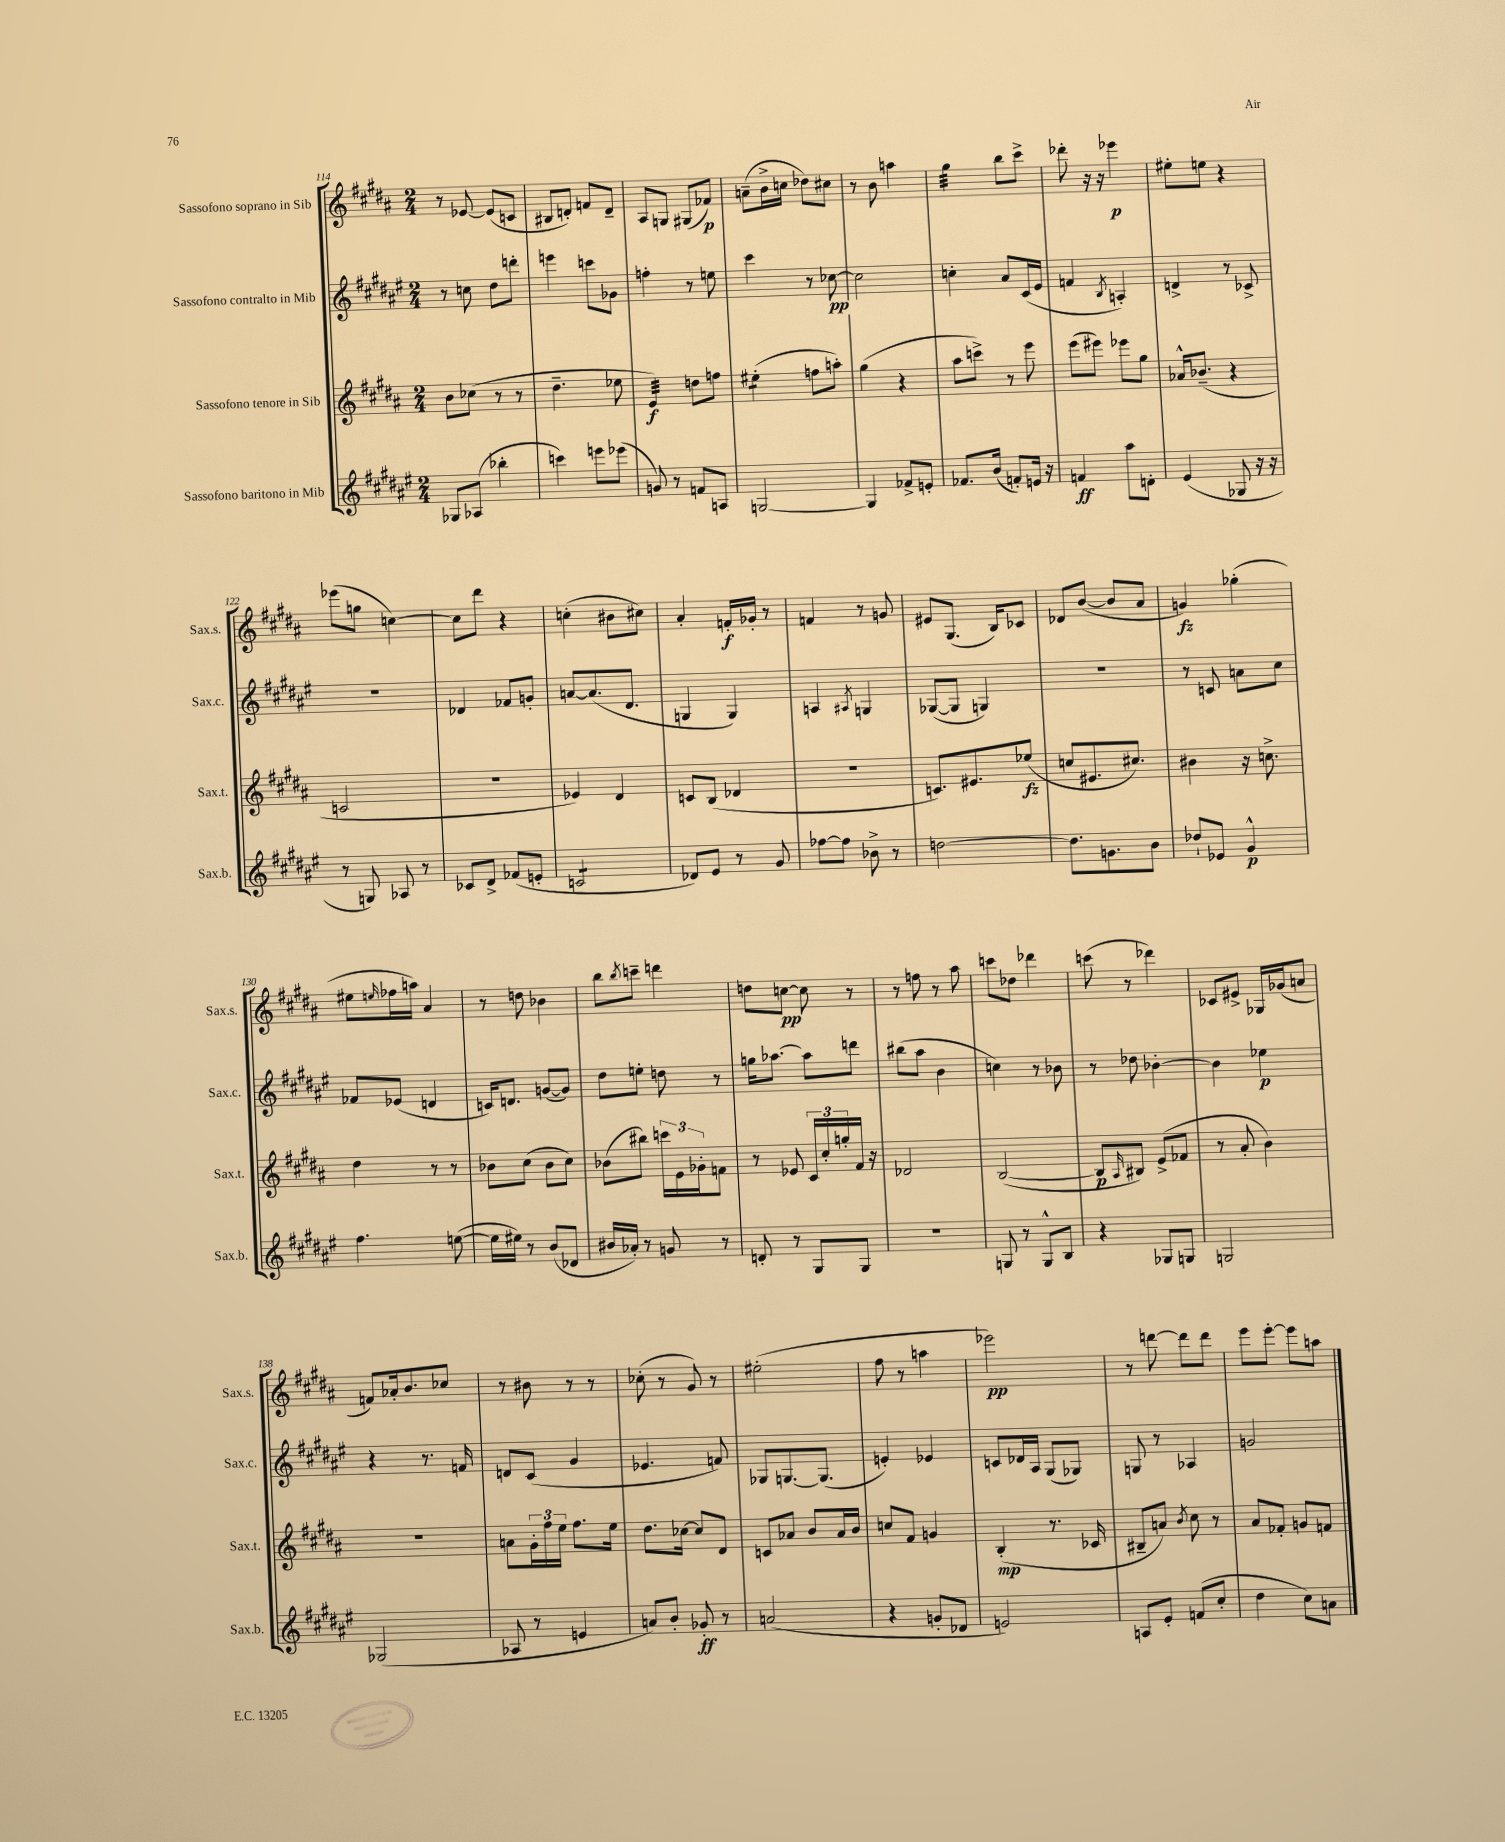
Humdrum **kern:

**kern	**kern	**kern	**kern
*staff4	*staff3	*staff2	*staff1
*clefG2	*clefG2	*clefG2	*clefG2
*k[f#c#g#d#a#e#]	*k[f#c#g#d#a#]	*k[f#c#g#d#a#e#]	*k[f#c#g#d#a#]
*M2/4	*M2/4	*M2/4	*M2/4
8G-	8b	8r	8r
(8A-	(8cc-	8cc	[8e-
4bb-'	8r	8dd#	(8e-]
.	8r	8ddd'	8c
=	=	=	=
4ccc)	4.dd#~	4eee	8B#
.	.	.	8d')
8eee	.	8ccc	8f
(8eee-	8ee-	8g-	8d~
=	=	=	=
8g)	4e)	4ff'	8A#
8r	.	.	8G
8f	8dd	8r	(8G#
8A	8ff	8ee	8f-)
=	=	=	=
[2G	(4ee#'	4ccc#	(8a~
.	.	.	16b^
.	.	.	16cc
.	8ff	8r	8dd-)
.	8aa')	[8cc-	8cc#
=	=	=	=
4G]	(4gg#	2cc-]	8r
.	.	.	8b
8f-^	4r	.	4aa
8e'	.	.	.
=	=	=	=
8.f-	8aa#	4cc'	4gg#
.	8ccc^)	.	.
(16b	.	.	.
8f')	8r	8a#	8bb
16e	8eee	(16c#	8ccc#^
16r	.	16e#	.
=	=	=	=
4f	(8eee	4f	8ddd-'
.	8eee#)	.	16r
.	.	.	16r
.	.	8qB	.
8aa#	8eee-	4A')	4eee-
8d'	8gg#	.	.
=	=	=	=
(4e#	16a-^^	4d^	8ee#'
.	(8.b-~	.	.
.	.	.	8ee
8G-	4r	8r	4r
16r	.	8c-^	.
16r	.	.	.
=	=	=	=
8r	2c	2r	(8eee-
8G)	.	.	8gg
8A-	.	.	[4cc)
8r	.	.	.
=	=	=	=
8c-	2r	4d-	8cc]
8d#^	.	.	8ddd#
(8f-	.	8f-	4r
8e'	.	8g'	.
=	=	=	=
2c	4e-)	[8a	(4cc'
.	.	(8.a]	.
.	4d#	.	8b#
.	.	8.d#	.
.	.	.	8cc#)
=	=	=	=
8d-)	8c	4G	4a#'
8e#	(8B	.	.
8r	4d-	4G)	16f'
.	.	.	16g-'
8g#	.	.	8r
=	=	=	=
[8ff-	2r	4A	4f
8ff-]	.	.	.
.	.	8qA#	.
8b-^	.	4G	8r
8r	.	.	8g
=	=	=	=
[2dd	8.c)	([8G-	8e#
.	.	8G-]	(8.G#
.	8.e#	.	.
.	.	4G)	.
.	.	.	16B)
.	(8ee-	.	8c-
=	=	=	=
8.dd]	8cc	2r	8d-
.	8.e#	.	([8b
8.g	.	.	.
.	.	.	8b]
.	8.cc#)	.	.
8b	.	.	8a#
=	=	=	=
8dd-`	4b#	8r	4g)
8e-	.	8c	.
4g#^^	16r	8a	(4gg-'
.	8.cc^	.	.
.	.	8cc#	.
=	=	=	=
4.ff#	4dd#	8f-	8ee#
.	.	.	16qqee
.	.	(8e-	16ff-
.	.	.	16aa)
.	8r	4d	4a#
([8ee	8r	.	.
=	=	=	=
16ee]	8b-	16c)	8r
16ee#)	.	8.d	.
8r	(8cc#	.	8dd
(8b	8b-	([8g	4b-
8d-	8cc#)	8g])	.
=	=	=	=
16b#	(8b-	8dd#	8bb
16a-')	.	.	.
.	.	.	8qbb
8r	8bb#)	8ee'	8ccc~
8g	24ccc	8dd	4ddd
.	24e	.	.
.	24g-'	.	.
8r	8f	8r	.
=	=	=	=
8d'	8r	16gg	8dd
.	.	[8.aa-	.
8r	8e-	.	[8cc
8G#	24c#	8aa-]	8cc]
.	24cc#'	.	.
.	24gg'	.	.
8G#	16f#	8ddd	8r
.	16r	.	.
=	=	=	=
2r	2d-	(8bb#	8r
.	.	8aa#	8ff
.	.	4b	8r
.	.	.	8aa#
=	=	=	=
8G	([2B	4cc)	8ccc
8r	.	.	8dd-
8G^^	.	8r	4ddd-
8B	.	8b-	.
=	=	=	=
4r	8B]	8r	(8ccc
.	16qqA#	.	.
.	8B#)	8dd-	8r
8G-	(8e^	[4b-'	4ddd-)
8G	8f-	.	.
=	=	=	=
2G	8r	4b-]	8c-
.	8a#'	.	8e#^
.	4b)	4ee-	16G-
.	.	.	(16g-
.	.	.	8a
=	=	=	=
(2G-	2r	4r	8f)
.	.	.	16a-'
.	.	.	8.b
.	.	8.r	.
.	.	.	8cc-
.	.	16f	.
=	=	=	=
8A-	8a	8d	8r
8r	24g#'	(8c#	8b#
.	24ff#	.	.
.	24ee	.	.
4e	8.ff#	4g#	8r
.	.	.	8r
.	16ee	.	.
=	=	=	=
8a)	8.dd#	4.e-	(8cc-'
8b'	.	.	8r
.	[16cc-	.	.
8g-'	8cc-]	.	8g#)
8r	8d#	8f)	8r
=	=	=	=
(2a	8c	8G-	(2ee#'
.	8a-	[8.G	.
.	8b	.	.
.	.	(8.G]	.
.	16a-	.	.
.	16b	.	.
=	=	=	=
4r	8cc	4e')	8ff#
.	8f#	.	8r
8g'	4g	4e-	4aa
8d-	.	.	.
=	=	=	=
2e)	(4B'	8c	2eee-)
.	.	16d-	.
.	.	16A#	.
.	8.r	(8G#	.
.	.	8G-)	.
.	16c-	.	.
=	=	=	=
8A	8B#~	8G	8r
8e#'	8a)	8r	[8ddd
.	8qb	.	.
(8f	8cc#	4A-	8ddd]
8cc#'	8r	.	8ddd
=	=	=	=
4dd#	8a#	2g	8eee
.	8f-'	.	[8eee'
8cc#)	8g	.	8eee]
8a	8f	.	8aa
==	==	==	==
*-	*-	*-	*-
